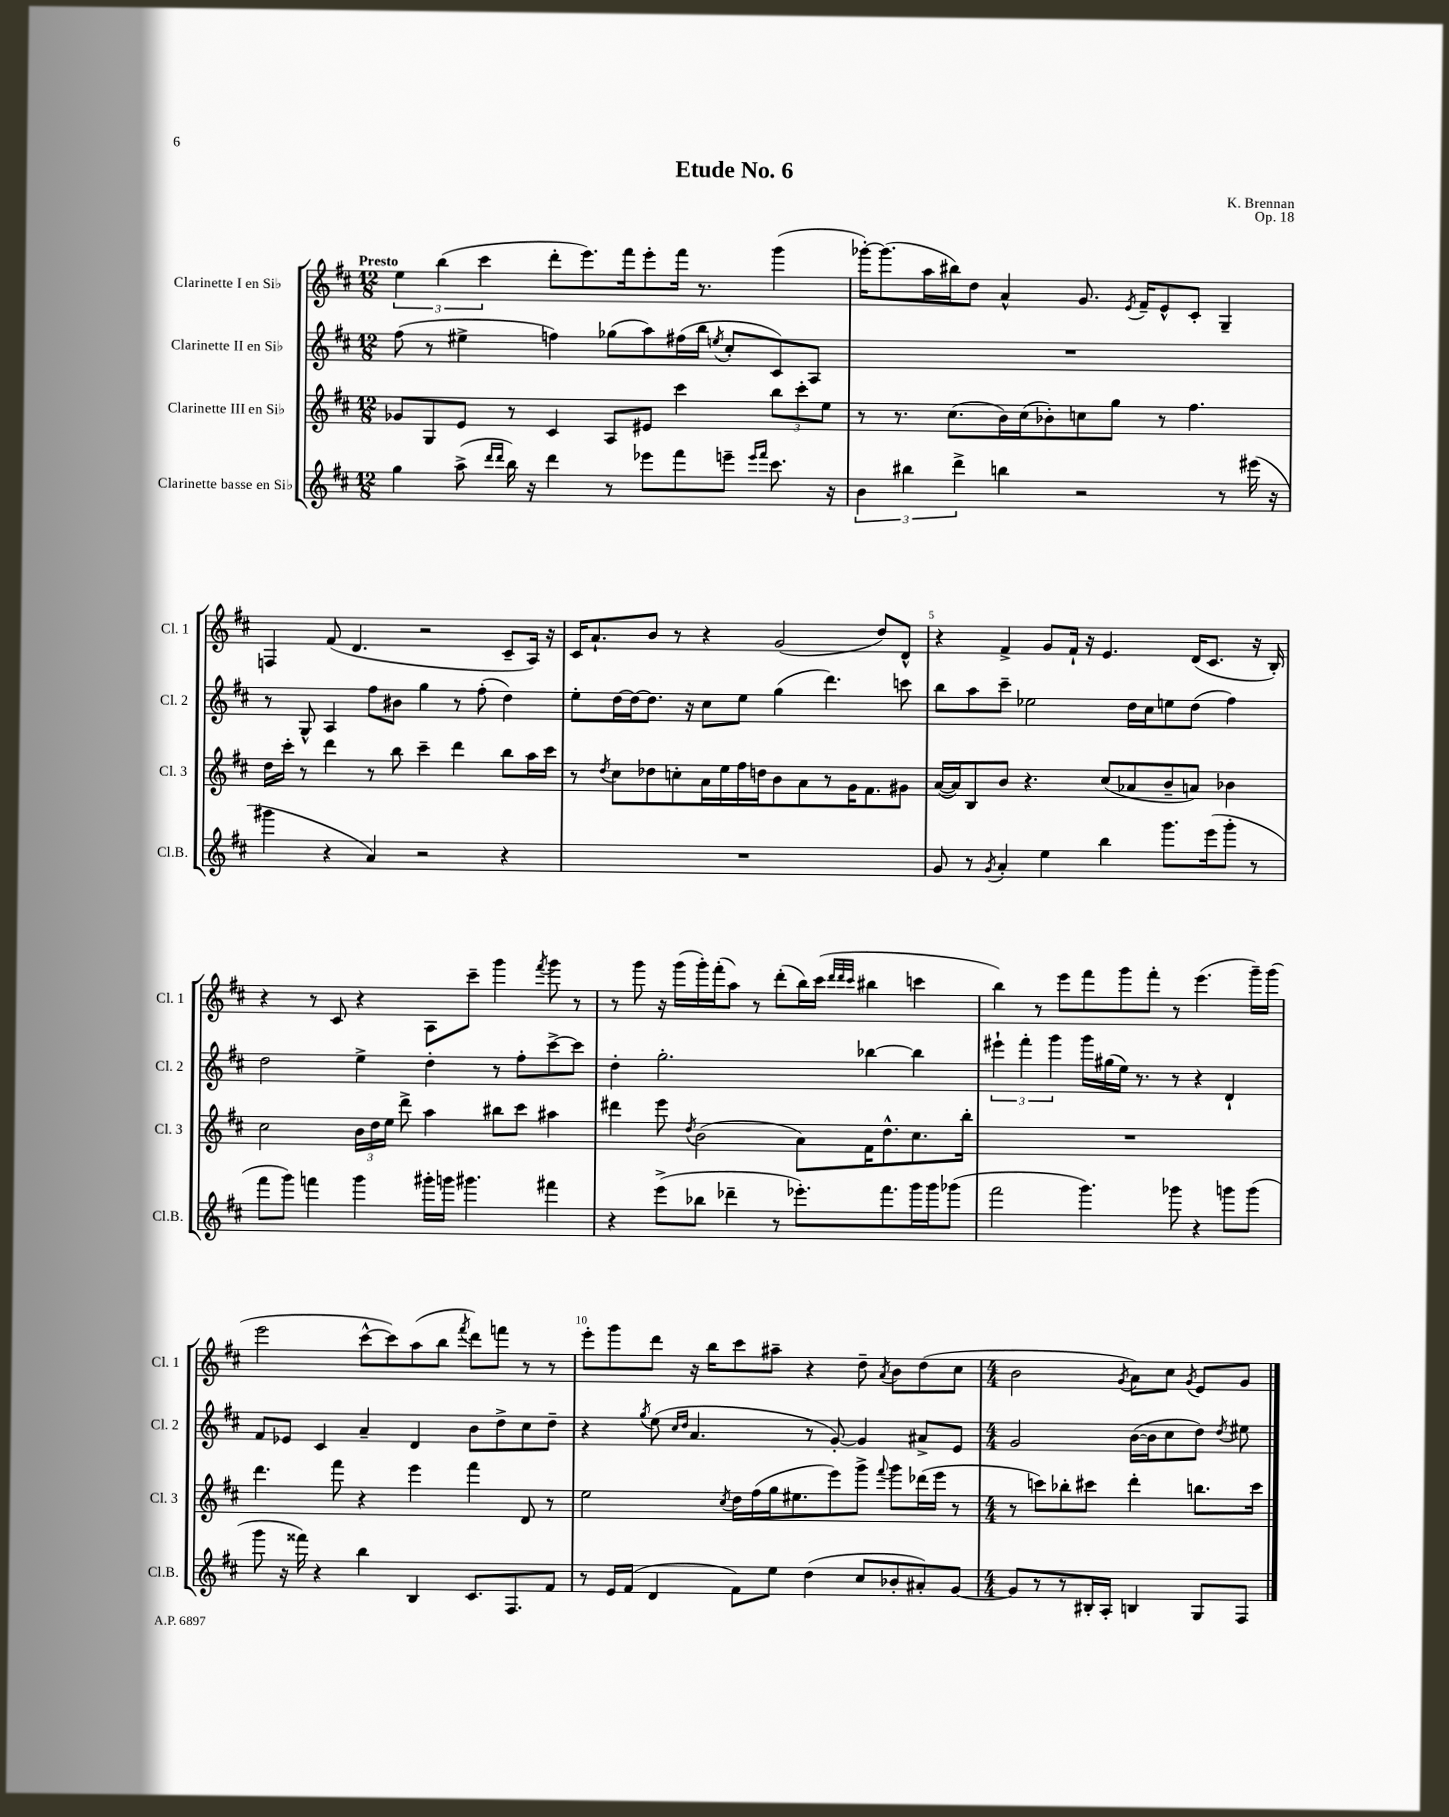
\header { title = "Etude No. 6" composer = "K. Brennan" opus = "Op. 18" }
<<
\new StaffGroup <<
\new Staff = "s0" \with { instrumentName = "Clarinette I en Sib" shortInstrumentName = "Cl. 1" } {
    \clef treble \key d \major \numericTimeSignature \time 12/8 \tempo "Presto"
    \autoBeamOff \tuplet 3/2 { e''4 b''4( cis'''4 } d'''8[-. e'''8.) fis'''16 e'''8-. fis'''16] r8. g'''4( |
    ges'''16[~-.) ges'''8.( a''16 bis''16) d''8] a'4-^ g'8. \acciaccatura { e'8 } fis'16[-- e'8-^ cis'8]-. g4-- |
    f4 fis'8( d'4. r2 cis'8[-- a16]) r16 |
    cis'16[ a'8.-! b'8] r8 r4 g'2( d''8[) d'8]-^ |
    r4 fis'4-> g'8[ fis'16]-! r16 e'4. d'16[( cis'8.] r16 b16-.) |
    r4 r8 cis'8 r4 a8[ cis'''8]-- g'''4 \acciaccatura { fis'''8 } g'''8 r8 |
    r8 g'''8 r16 g'''16[( g'''16-.) fis'''16-.( a''8]) r8 d'''8[-.( b''16) cis'''16]( \grace { d'''32[ d'''32 cis'''32] } bis''4 c'''4 |
    b''4) r8 e'''8[ fis'''8 g'''8 fis'''8]-. r8 e'''4.( g'''16[--) g'''16]( |
    e'''2 cis'''8[~-^ cis'''8) a''8( b''8] \acciaccatura { fis'''8 } d'''8[) f'''8] r8 r8 |
    e'''8[-. g'''8 d'''8] r16 b''16[ cis'''8 ais''8]-- r4 d''8-- \acciaccatura { a'8 } b'8[ d''8( cis''8] |
    \numericTimeSignature \time 4/4 b'2 \acciaccatura { g'8 } a'8[) cis''8] \acciaccatura { g'8 } e'8[ g'8] \bar "|." |
}
\new Staff = "s1" \with { instrumentName = "Clarinette II en Sib" shortInstrumentName = "Cl. 2" } {
    \clef treble \key d \major \numericTimeSignature \time 12/8
    \autoBeamOff fis''8( r8 eis''4-> f''4) ges''8[( a''8) fis''16( b''16] \acciaccatura { e''8 } cis''8[-. cis'8) a8] |
    R1. |
    r8 g8-^ a4 fis''8[ bis'8] g''4 r8 fis''8-.( d''4) |
    e''8[-. d''16~ d''16~ d''8.] r16 cis''8[ e''8] g''4( d'''4.) c'''8 |
    b''8[ a''8 cis'''8]-- ees''2 d''16[ cis''16 e''8 d''8]( fis''4) |
    d''2 e''4-> d''4-. r8 fis''8[-. cis'''8~-> cis'''8] |
    d''4-. g''2.-. bes''4~ bes''4 |
    \tuplet 3/2 { eis'''4-! fis'''4-. g'''4 } g'''16[ gis''16( e''16]) r8. r8 r4 d'4-! |
    fis'8[ ees'8] cis'4 a'4-- d'4 b'8[ d''8-> cis''8 d''8]-- |
    r4 \acciaccatura { g''8 } e''8( \grace { cis''16[ d''16] } a'4. r8 g'8~-.) g'4 ais'8[-> e'8] |
    \numericTimeSignature \time 4/4 g'2 b'16[~( b'16 cis''8 d''8]) \acciaccatura { d''8 } eis''8 \bar "|." |
}
\new Staff = "s2" \with { instrumentName = "Clarinette III en Sib" shortInstrumentName = "Cl. 3" } {
    \clef treble \key d \major \numericTimeSignature \time 12/8
    \autoBeamOff ges'8[ g8 e'8] r8 cis'4 a8[ eis'8] cis'''4 \tuplet 3/2 { b''8[ cis'''8-. e''8] } |
    r8 r8. cis''8.[( b'16) cis''16( bes'8-.) c''8 g''8] r8 fis''4. |
    d''16[ cis'''16]-. r8 d'''4 r8 b''8 cis'''4-- d'''4 b''8[ a''16 cis'''16] |
    r8 \acciaccatura { d''8 } cis''8[ des''8 c''8-. a'16 e''16 fis''16 d''16 b'8 a'8 r8 g'16 fis'8. gis'8] |
    a'16[~( a'16) b8 b'8] r4. cis''8[( aes'8 b'8-- a'8]) bes'4 |
    cis''2 \tuplet 3/2 { b'16[ d''16 e''16] } d'''8-> a''4 bis''8[ cis'''8] ais''4 |
    dis'''4 e'''8 \acciaccatura { d''8 } b'2( a'8[) fis'16 d''8.-^ cis''8. b''16]-. |
    R1. |
    d'''4. fis'''8 r4 e'''4 fis'''4 d'8 r8 |
    e''2 \acciaccatura { cis''8 } d''16[ fis''16( g''16 eis''8. e'''8) g'''8]-> \appoggiatura { fis'''8 } g'''8[ des'''16( e'''16] r8 |
    \numericTimeSignature \time 4/4 r8 c'''8[) bes''8-. cis'''8] d'''4-. b''8.[ cis'''16] \bar "|." |
}
\new Staff = "s3" \with { instrumentName = "Clarinette basse en Sib" shortInstrumentName = "Cl.B." } {
    \clef treble \key d \major \numericTimeSignature \time 12/8
    \autoBeamOff g''4 a''8->( \grace { d'''16[ d'''16] } b''16) r16 d'''4 r8 ees'''8[ fis'''8 e'''8]-- \grace { e'''16[ fis'''16] } cis'''8. r16 |
    \tuplet 3/2 { b'4 bis''4 d'''4-> } b''4 r2 r8 eis'''16( r16 |
    gis'''4 r4 a'4) r2 r4 |
    R1. |
    g'8 r8 \acciaccatura { g'8 } a'4-. e''4 b''4 g'''8.[ e'''16( g'''8]-. r8 |
    fis'''8[ g'''8]) f'''4 g'''4 gis'''16[-. g'''16] gis'''4. fis'''4 |
    r4 e'''8[->( bes''8] des'''4-- r8 ees'''8.[-.) fis'''8. g'''16 g'''16 ges'''8]( |
    fis'''2 g'''4.) ges'''8 r4 g'''8[ g'''8]( |
    g'''8 r16 fisis'''16) r4 b''4 b4 cis'8.[ fis8. fis'8] |
    r8 e'16[ fis'16]( d'4 fis'8[) e''8] d''4( cis''8[ bes'8-. ais'8-.) g'8]~ |
    \numericTimeSignature \time 4/4 g'8[ r8 r8 bis16-. a16]-. b4 g8[ fis8] \bar "|." |
}
>>
>>
\layout { \context { \Score \override BarNumber.break-visibility = ##(#f #t #t) barNumberVisibility = #(every-nth-bar-number-visible 5) } }
